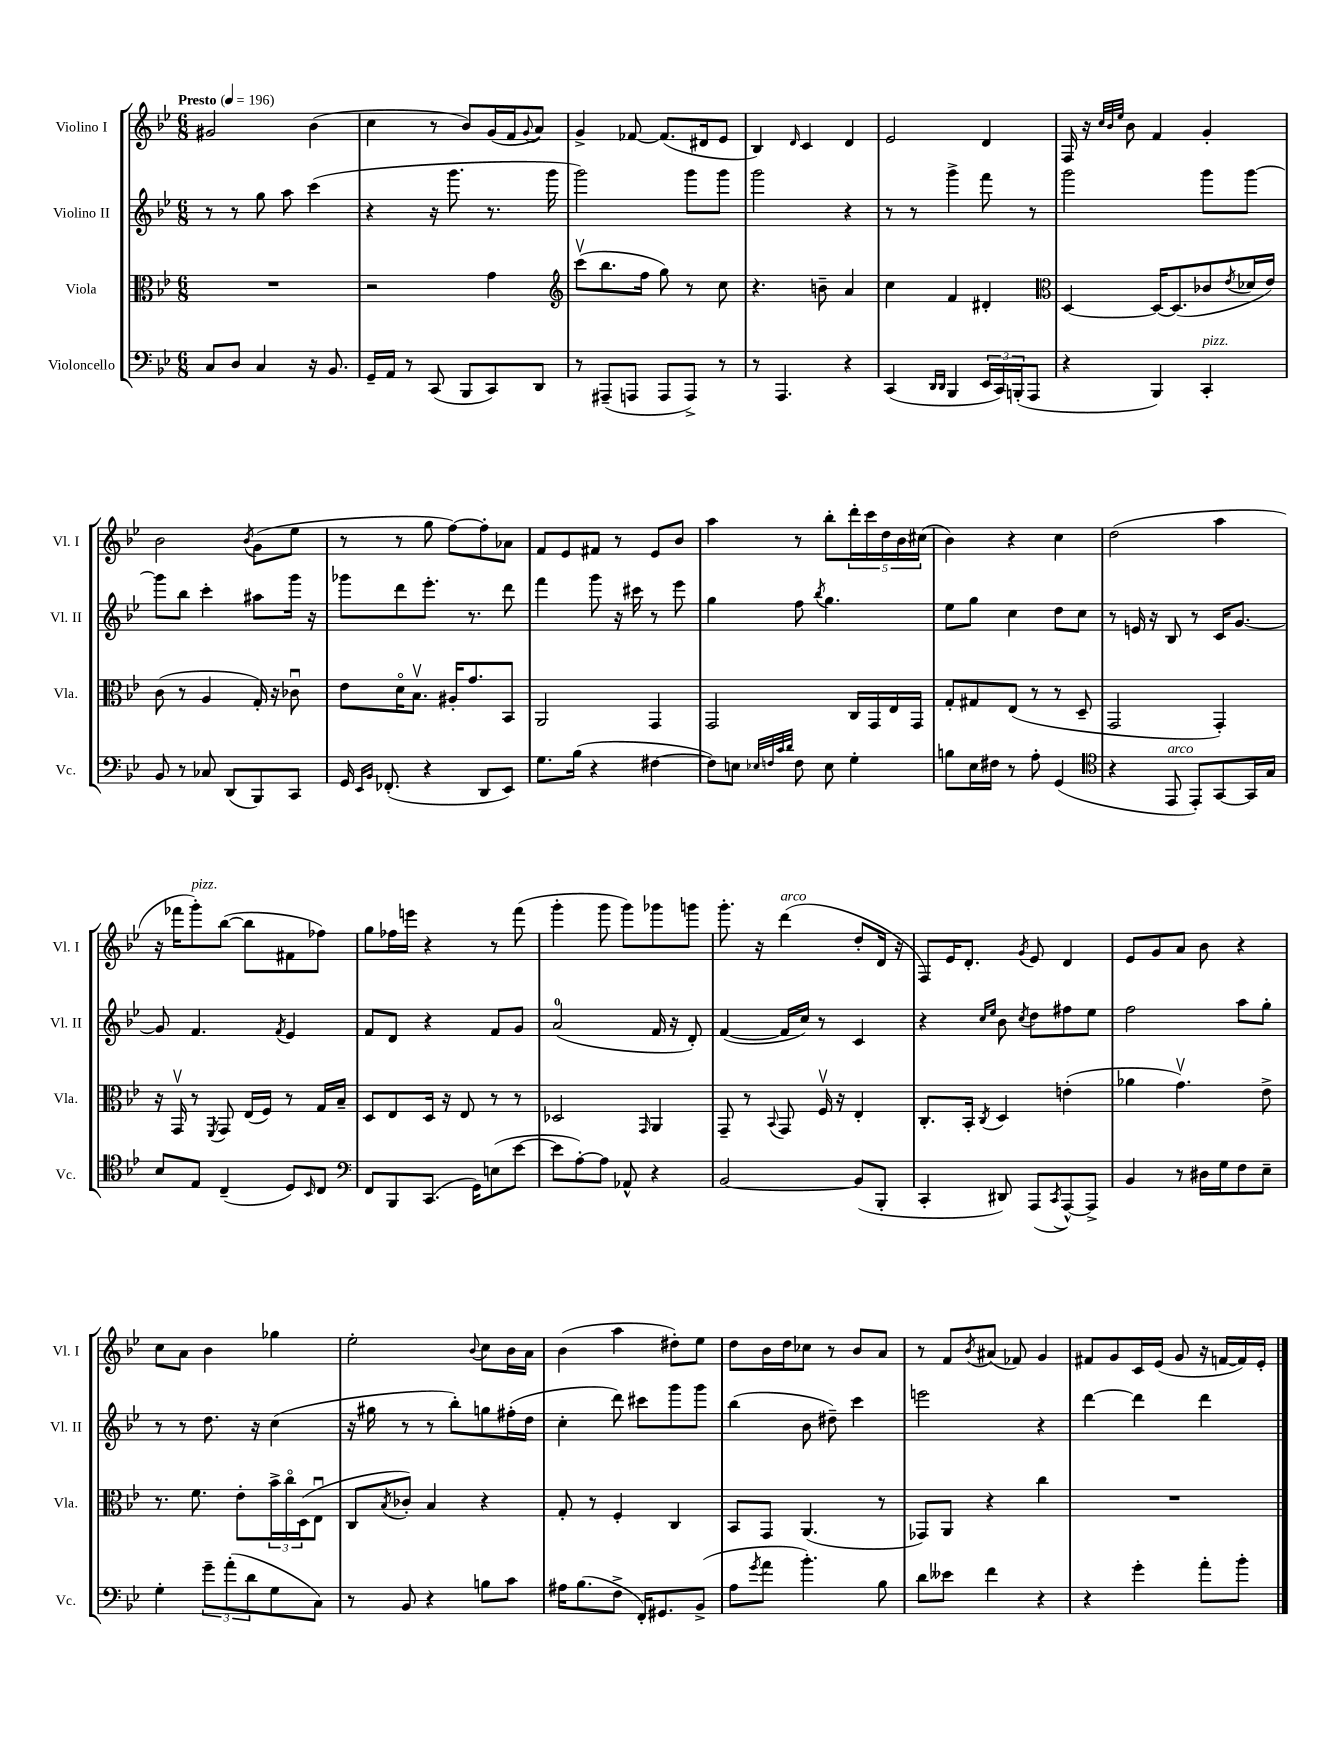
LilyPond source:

<<
\new StaffGroup <<
\new Staff = "s0" \with { instrumentName = "Violino I" shortInstrumentName = "Vl. I" } {
    \clef treble \key bes \major \numericTimeSignature \time 6/8 \tempo "Presto" 4 = 196
    gis'2 bes'4( |
    c''4 r8 bes'8) g'16( f'16 \appoggiatura { g'8 } a'8) |
    g'4-> fes'8~ fes'8.( dis'16 ees'8 |
    bes4) \grace { d'16 } c'4 d'4 |
    ees'2 d'4 |
    f16 r16 \grace { c''32 bes'32 ees''32 } bes'8 f'4 g'4-. |
    bes'2 \acciaccatura { bes'8 } g'8( ees''8 |
    r8 r8 g''8 f''8~) f''8-. aes'8 |
    f'8 ees'8 fis'8 r8 ees'8 bes'8 |
    a''4 r8 bes''8-. \tuplet 5/4 { d'''16-. c'''16 d''16 bes'16 cis''16( } |
    bes'4) r4 c''4 |
    d''2( a''4 |
    r16 fes'''16 g'''8-.^\markup { \italic "pizz." }) bes''8~( bes''8 fis'8 fes''8) |
    g''8 fes''16 e'''16 r4 r8 f'''8( |
    g'''4-. g'''8 g'''8) ges'''8 g'''8 |
    g'''8.-. r16 d'''4^\markup { \italic "arco" }( d''8-. d'16 r16 |
    f8) ees'16 d'8.-. \acciaccatura { g'8 } ees'8 d'4 |
    ees'8 g'8 a'8 bes'8 r4 |
    c''8 a'8 bes'4 ges''4 |
    ees''2-. \appoggiatura { bes'8 } c''8 bes'16 a'16 |
    bes'4( a''4 dis''8-.) ees''8 |
    d''8 bes'16 d''16 ces''8 r8 bes'8 a'8 |
    r8 f'8 \acciaccatura { bes'8 } ais'8( fes'8) g'4 |
    fis'8 g'8 c'16 ees'16( g'8 r16 f'16~ f'16) ees'16-. \bar "|." |
}
\new Staff = "s1" \with { instrumentName = "Violino II" shortInstrumentName = "Vl. II" } {
    \clef treble \key bes \major \numericTimeSignature \time 6/8
    r8 r8 g''8 a''8 c'''4( |
    r4 r16 g'''8. r8. g'''16 |
    g'''2) g'''8 g'''8 |
    g'''2 r4 |
    r8 r8 g'''4-> f'''8 r8 |
    g'''2 g'''8 g'''8~ |
    g'''8 bes''8 c'''4-. ais''8 g'''16 r16 |
    ges'''8 d'''8 ees'''8.-. r8. d'''8 |
    f'''4 g'''8 r16 cis'''16 r8 ees'''8 |
    g''4 f''8 \acciaccatura { bes''8 } g''4. |
    ees''8 g''8 c''4 d''8 c''8 |
    r8 e'16 r16 bes8 r8 c'16 g'8.~ |
    g'8 f'4. \acciaccatura { f'8 } ees'4 |
    f'8 d'8 r4 f'8 g'8 |
    a'2-0( f'16 r16 d'8-.) |
    f'4~( f'16 c''16) r8 c'4 |
    r4 \grace { c''16 ees''16 } bes'8 \acciaccatura { c''8 } d''8 fis''8 ees''8 |
    f''2 a''8 g''8-. |
    r8 r8 d''8. r16 c''4( |
    r16 gis''16 r8 r8 bes''8-.) g''8 fis''16-.( d''16 |
    c''4-. d'''8) cis'''8 g'''8 g'''8 |
    bes''4( bes'8 dis''8--) c'''4 |
    e'''2 r4 |
    d'''4~ d'''4 d'''4 \bar "|." |
}
\new Staff = "s2" \with { instrumentName = "Viola" shortInstrumentName = "Vla." } {
    \clef alto \key bes \major \numericTimeSignature \time 6/8
    R2. |
    r2 g'4 |
    \clef treble c'''8\upbow( bes''8. f''16 g''8) r8 c''8 |
    r4. b'8-- a'4 |
    c''4 f'4 dis'4-. |
    \clef alto d4~ d16~ d8.( ces'8 \acciaccatura { ees'8 } des'16 ees'16) |
    c'8( r8 a4 g16-.) r16 ces'8\downbow |
    ees'8 d'16\flageolet bes8.\upbow ais16-. g'8. bes,8 |
    a,2 g,4 |
    g,2 c16 g,16 ees16 g,16 |
    g8-. gis8 ees8( r8 r8 d8-- |
    g,2 g,4-.) |
    r16 g,16\upbow r8 \acciaccatura { f,8 } g,8 ees16( f16) r8 g16 bes16-- |
    d8 ees8 d16 r16 ees8 r8 r8 |
    des2 \grace { g,16 } a,4 |
    g,8-- r8 \appoggiatura { bes,8 } g,8 f16\upbow r16 ees4-. |
    c8.-. bes,16-. \acciaccatura { c8 } d4 e'4-.( |
    aes'4 g'4.\upbow) ees'8-> |
    r8. f'8. ees'8-. \tuplet 3/2 { bes'16-> c''16\flageolet d16( } ees8\downbow |
    c8 \acciaccatura { bes8 } ces'8-.) bes4 r4 |
    g8-. r8 f4-. c4 |
    bes,8 g,8 a,4.( r8 |
    ges,8) a,8 r4 c''4 |
    R2. \bar "|." |
}
\new Staff = "s3" \with { instrumentName = "Violoncello" shortInstrumentName = "Vc." } {
    \clef bass \key bes \major \numericTimeSignature \time 6/8
    c8 d8 c4 r16 bes,8. |
    g,16-- a,16 r8 c,8( bes,,8 c,8) d,8 |
    r8 ais,,8--( a,,8 a,,8 a,,8->) r8 |
    r8 a,,4. r4 |
    c,4( \grace { d,16 d,16 } bes,,4 \tuplet 3/2 { ees,16 c,16) b,,16-.( } a,,8 |
    r4 bes,,4) c,4-.^\markup { \italic "pizz." } |
    bes,8 r8 ces8 d,8( bes,,8) c,8 |
    g,16 \grace { ees,16 bes,16 } fes,8.-.( r4 d,8 ees,8) |
    g8. bes16( r4 fis4~ |
    fis8) e8 \grace { ees32 f32 c'32 d'32 } f8 ees8 g4-. |
    b8 ees16 fis16 r8 a8-. g,4( |
    \clef tenor r4 ees,8^\markup { \italic "arco" } ees,8-.) g,8~ g,16 g16 |
    bes8 ees8 c4--( d8) \grace { bes,16 } c8 |
    \clef bass f,8 bes,,8 c,8.( g,16) e8( ees'8~ |
    ees'8 a8~-.) a8 aes,8-^ r4 |
    bes,2~ bes,8( bes,,8-. |
    c,4-. dis,8) a,,8( \acciaccatura { c,8 } a,,8~-^) a,,8-> |
    bes,4 r8 dis16 g16 f8 ees8-- |
    g4-. \tuplet 3/2 { g'8-- a'8-.( d'8 } g8 c8) |
    r8 bes,8 r4 b8 c'8 |
    ais16 bes8.( f8-> f,16-.) gis,8. bes,8->( |
    a8 \acciaccatura { g'8 } a'8 bes'4.-.) bes8 |
    d'8 eeses'8 f'4 r4 |
    r4 g'4-. a'8-. bes'8-. \bar "|." |
}
>>
>>
\layout { \context { \Score \remove "Bar_number_engraver" } }
